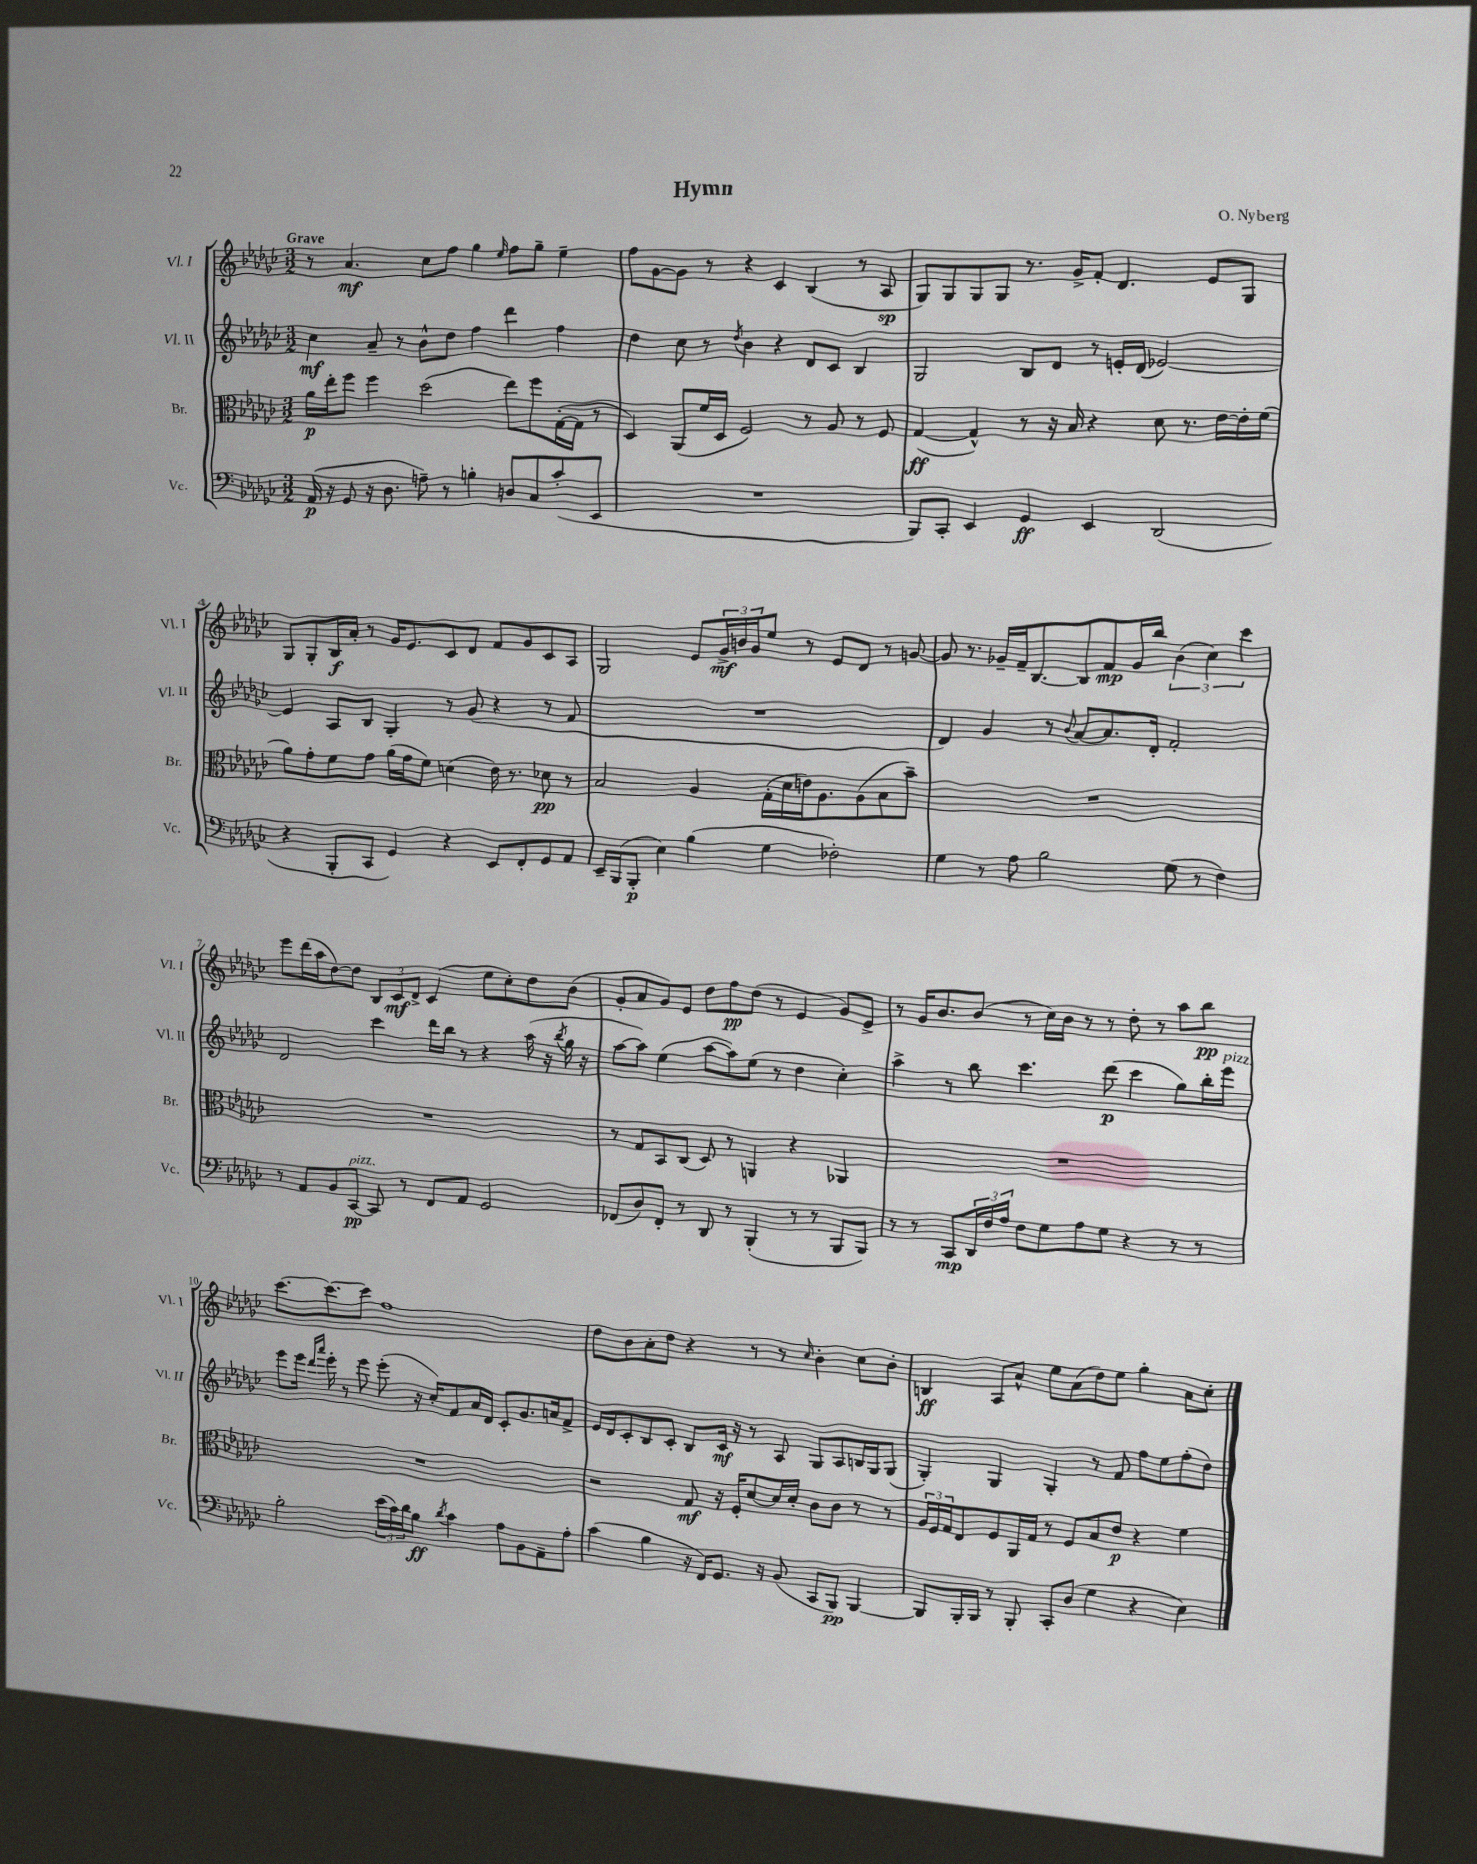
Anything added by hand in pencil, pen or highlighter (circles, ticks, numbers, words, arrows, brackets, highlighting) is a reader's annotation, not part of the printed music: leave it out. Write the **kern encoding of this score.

**kern	**dynam	**kern	**dynam	**kern	**dynam	**kern	**dynam
*part4	*part4	*part3	*part3	*part2	*part2	*part1	*part1
*staff4	*staff4	*staff3	*staff3	*staff2	*staff2	*staff1	*staff1
*I"Vc.	*	*I"Br.	*	*I"Vl. II	*	*I"Vl. I	*
*I'Vc.	*	*I'Br.	*	*I'Vl. II	*	*I'Vl. I	*
*clefF4	*	*clefC3	*	*clefG2	*	*clefG2	*
*k[b-e-a-d-g-c-]	*	*k[b-e-a-d-g-c-]	*	*k[b-e-a-d-g-c-]	*	*k[b-e-a-d-g-c-]	*
*M3/2	*	*M3/2	*	*M3/2	*	*M3/2	*
=1	=1	=1	=1	=1	=1	=1	=1
!	!	!	!	!	!	!LO:TX:a:B:t=Grave	!
(16AA-/	p	16a-\LL	p	4cc-\	mf	8r	.
16r	.	16ee-'\J	.	.	.	.	.
8GG-/	.	8ff\J	.	.	.	4.a-/	mf
16r	.	4ff\	.	8a-~/	.	.	.
8.D-\	.	.	.	.	.	.	.
.	.	.	.	8r	.	.	.
8An~\)	.	(2dd-\	.	8b-^^\L	.	8cc-\L	.
8r	.	.	.	8dd-\J	.	8ff\J	.
4Bn'\	.	.	.	4ff\	.	4gg-\	.
.	.	.	.	.	.	16qqee-/	.
8Dn/L	.	8ee-\L)	.	4ddd-\	.	8ff\L	.
8C-/	.	8ff\	.	.	.	8gg-~\J	.
(8c-'/	.	([16G-'\L	.	4ff\	.	4ee-~\	.
.	.	16G-\JJ]	.	.	.	.	.
8EE-/J	.	8r	.	.	.	.	.
=2	=2	=2	=2	=2	=2	=2	=2
1.r	.	4D-/)	.	4dd-\	.	8ff\L	.
.	.	.	.	.	.	[8g-\	.
.	.	(8AA-/L	.	8cc-\	.	8g-\J]	.
.	.	16f/L	.	8r	.	8r	.
.	.	16D-/JJ	.	.	.	.	.
.	.	.	.	8qdd-/	.	.	.
.	.	2F/)	.	4b-\	.	4r	.
.	.	.	.	4r	.	4c-/	.
.	.	8r	.	8d-/L	.	(4B-/	.
.	.	8A-/	.	8c-/J	.	.	.
.	.	8r	.	4B-/	.	8r	.
.	.	8F/	.	.	.	8A-/	sp
=3	=3	=3	=3	=3	=3	=3	=3
8BBB-/L)	.	([4G-/	ff	2G-/	.	8G-/L)	.
8CC-'/J	.	.	.	.	.	8G-/	.
4EE-/	.	4G-^^/])	.	.	.	8G-/	.
.	.	.	.	.	.	8G-/J	.
4GG-/	ff	8r	.	8B-/L	.	8.r	.
.	.	16r	.	8d-/J	.	.	.
.	.	16B-/	.	.	.	16g-^/KL	.
4EE-/	.	4r	.	8r	.	8f'/J	.
.	.	.	.	16en'/LL	.	4.d-/	.
.	.	.	.	(16d-/JJ	.	.	.
(2DD-/	.	8d-\	.	[2e-X/)	.	.	.
.	.	8.r	.	.	.	.	.
.	.	.	.	.	.	8e-/L	.
.	.	[16e-\LL	.	.	.	.	.
.	.	16e-'\]	.	.	.	8G-/J	.
.	.	(16f\JJ	.	.	.	.	.
!!LO:LB:g=z
=4	=4	=4	=4	=4	=4	=4	=4
4r	.	8a-\L)	.	4e-/]	.	8G-/L	.
.	.	8g-'\	.	.	.	8G-'/	.
8BBB-'/L	.	8f\	.	8A-/L	.	16B-/L	f
.	.	.	.	.	.	16a-'/JJ	.
8CC-/J	.	8g-\J	.	8B-/J	.	8r	.
4GG-/)	.	(16a-\LL	.	4G-'/	.	16g-/KL	.
.	.	16g-\J	.	.	.	8.e-/	.
.	.	8f\J)	.	.	.	.	.
4r	.	(4dn\	.	8r	.	8c-/	.
.	.	.	.	(8g-/	.	8d-/J	.
8EE-/L	.	16e-\)	.	4r	.	8f/L	.
.	.	8.r	.	.	.	.	.
8FF'/	.	.	.	.	.	8g-/	.
8GG-/	.	8d-X\	pp	8r	.	8c-/	.
8AA-/J	.	8r	.	8f/	.	8A-/J	.
=5	=5	=5	=5	=5	=5	=5	=5
16EE-~/LL	.	2B-/	.	1.r	.	2G-/	.
(16BBB-/J	.	.	.	.	.	.	.
8BBB-'/J	p	.	.	.	.	.	.
4E-\)	.	.	.	.	.	.	.
(4B-\	.	4A-/	.	.	.	8e-/L	.
.	.	.	.	.	.	24g-^/L	mf
.	.	.	.	.	.	24bn/	.
.	.	.	.	.	.	24g-/J	.
4G-\	.	(16G-'\LL	.	.	.	8ee-/J	.
.	.	16d-\	.	.	.	.	.
.	.	16en\J)	.	.	.	8r	.
.	.	8.A-\	.	.	.	.	.
2F-X'\)	.	.	.	.	.	8e-/L	.
.	.	(8A-\	.	.	.	8d-/J	.
.	.	8B-\	.	.	.	8r	.
.	.	8b-~\J)	.	.	.	[8gn/	.
=6	=6	=6	=6	=6	=6	=6	=6
4G-\	.	1.r	.	4d-/)	.	8g/]	.
.	.	.	.	.	.	8.r	.
8r	.	.	.	4g-/	.	.	.
.	.	.	.	.	.	16g-X~/LL	.
8A-\	.	.	.	.	.	16f~/J	.
.	.	.	.	.	.	[8.B-/	.
2B-\	.	.	.	8r	.	.	.
.	.	.	.	8qqb-/	.	.	.
.	.	.	.	[8a-/L	.	8B-/]	.
.	.	.	.	8.a-/]	.	8f/	mp
.	.	.	.	.	.	16g-/L	.
.	.	.	.	16d-'/Jk	.	16bb-/JJ	.
(8G-\	.	.	.	2f'/	.	(6b-\	.
8r	.	.	.	.	.	.	.
.	.	.	.	.	.	6cc-\)	.
4F\)	.	.	.	.	.	.	.
.	.	.	.	.	.	6ccc-\	.
!!LO:LB:g=z
=7	=7	=7	=7	=7	=7	=7	=7
8r	.	1.r	.	2d-/	.	8eee-\L	.
8AA-/L	.	.	.	.	.	(16ddd-\L	.
.	.	.	.	.	.	16aa-\J	.
8BB-/	.	.	.	.	.	[8dd-\)	.
!LO:TX:a:i:t=pizz.	!	!	!	!	!	!	!
[8CC-/J	pp	.	.	.	.	8dd-\J]	.
8CC-/]	.	.	.	4ccc-\	.	12B-/L	.
.	.	.	.	.	.	12c-/	mf
8r	.	.	.	.	.	.	.
.	.	.	.	.	.	12d-^/J	.
8FF/L	.	.	.	16ddd-\LL	.	(4c-/	.
.	.	.	.	16bb-\JJ	.	.	.
8AA-/J	.	.	.	8r	.	.	.
2GG-/	.	.	.	4r	.	8ee-\L	.
.	.	.	.	.	.	8cc-'\)	.
.	.	.	.	(16aa-\	.	8dd-\	.
.	.	.	.	16r	.	.	.
.	.	.	.	8qbb-/	.	.	.
.	.	.	.	16gg-\	.	(8b-\J	.
.	.	.	.	16r	.	.	.
=8	=8	=8	=8	=8	=8	=8	=8
(8FF-X/L	.	8r	.	[8aa-\L	.	8g-'/L	.
8D-/)	.	8G-/L	.	8aa-\J])	.	8a-/	.
8FF-'/J	.	8BB-/	.	(4ee-\	.	8g-/)	.
8r	.	(8C-/J	.	.	.	8e-/J	.
8DD-/	.	8D-/)	.	[8aa-\L	.	8dd-\L	.
8r	.	8r	.	8aa-\])	.	8ff\	pp
(4BBB-'/	.	4AAn/	.	(8ee-\J	.	(8dd-\J	.
.	.	.	.	8r	.	8r	.
8r	.	4r	.	4dd-\	.	4e-/	.
8r	.	.	.	.	.	.	.
8BBB-/L	.	4AA-X/	.	4cc-'\)	.	8g-/L)	.
8BBB-/J)	.	.	.	.	.	8e-^/J	.
=9	=9	=9	=9	=9	=9	=9	=9
8r	.	1.r	.	4aa-^\	.	8r	.
8r	.	.	.	.	.	16g-/KL	.
.	.	.	.	.	.	8.b-/	.
8CC-/L	mp	.	.	8r	.	.	.
24DD-/L	.	.	.	8bb-\	.	(8b-/J	.
24F/	.	.	.	.	.	.	.
24A-/JJ	.	.	.	.	.	.	.
8F\L	.	.	.	4.ccc-\	.	8r	.
8G-\	.	.	.	.	.	16cc-\LL)	.
.	.	.	.	.	.	16b-\JJ	.
8A-\	.	.	.	.	.	8r	.
8G-\J	.	.	.	(8ddd-\	p	8r	.
4r	.	.	.	4ccc-\	.	8dd-'\	.
.	.	.	.	.	.	8r	.
8r	.	.	.	8gg-\L)	.	8aa-\L	.
8r	.	.	.	16bb-'\L	.	8bb-\J	pp
!	!	!	!	!LO:TX:a:i:t=pizz.	!	!	!
.	.	.	.	16eee-\JJ	.	.	.
!!LO:LB:g=z
=10	=10	=10	=10	=10	=10	=10	=10
2B-'\	.	1.r	.	8eee-\L	.	[8.ccc-\L	.
.	.	.	.	16eee-\Jk	.	.	.
.	.	.	.	16qqddd-/LL	.	.	.
.	.	.	.	16qqaaa-/JJ	.	.	.
.	.	.	.	16eee-'\	.	8.ccc-\_	.
.	.	.	.	8r	.	.	.
.	.	.	.	8eee-\	.	8ccc-\J]	.
(24e-\LL	.	.	.	(8eee-'\	.	1ff	.
24c-\)	.	.	.	.	.	.	.
24d-\J	.	.	.	.	.	.	.
8B-\J	ff	.	.	16r	.	.	.
.	.	.	.	16cc-'/KL)	.	.	.
8qd-/	.	.	.	.	.	.	.
4c-\	.	.	.	8f/	.	.	.
.	.	.	.	16a-/L	.	.	.
.	.	.	.	16d-/JJ	.	.	.
8A-\L	.	.	.	8c-'/L	.	.	.
8BB-\	.	.	.	8.g-/	.	.	.
8AA-~\	.	.	.	.	.	.	.
.	.	.	.	16an/k	.	.	.
8A-'\J	.	.	.	8f^/J	.	.	.
=11	=11	=11	=11	=11	=11	=11	=11
(4c-\	.	2r	.	16e-/LL	.	8dd-\L	.
.	.	.	.	16d-/J	.	.	.
.	.	.	.	8c-'/	.	8b-\	.
4B-\	.	.	.	8B-/	.	8a-'\	.
.	.	.	.	8c-'/J	.	8dd-\J	.
16r	.	8G-/	mf	8B-/L	.	4r	.
16FF/KL)	.	.	.	.	.	.	.
8.GG-/J	.	16r	.	16c-/Jk	mf	.	.
.	.	16F'/KL	.	16r	.	.	.
.	.	[8d-/	.	8r	.	8r	.
16r	.	.	.	.	.	.	.
(8BB-/	.	16d-/L]	.	8A-/	.	8r	.
.	.	16d-'/JJ	.	.	.	.	.
.	.	.	.	.	.	16qqcc-/	.
8CC-/L	.	8c-\L	.	8G-/L	.	4b-'\	.
8BBB-/J)	pp	8c-\J	.	8A-/	.	.	.
[4BBB-/	.	8r	.	16Bn/L	.	8cc-\L	.
.	.	.	.	16G-/J	.	.	.
.	.	8r	.	(8G-/J	.	8b-'\J	.
=12	=12	=12	=12	=12	=12	=12	=12
8BBB-/L]	.	24A-/LL	.	4G-'/)	.	4Bn/	ff
.	.	24F/	.	.	.	.	.
.	.	24G-/J	.	.	.	.	.
16BBB-'/L	.	8E-/	.	.	.	.	.
16BBB-/JJ	.	.	.	.	.	.	.
8r	.	8F/	.	4G-/	.	8A-/L	.
8BBB-'/	.	16AA-/L	.	.	.	8a-^^/J	.
.	.	16G-/JJ	.	.	.	.	.
8CC-'/L	.	8r	.	4G-'/	.	8ee-\L	.
(8D-/J	.	8F/L	.	.	.	(8a-\	.
4G-\	.	8B-/	.	8r	.	8dd-\)	.
.	.	8e-/J	p	8f/	.	8ee-\J	.
4r	.	4r	.	8ff\L	.	4gg-'\	.
.	.	.	.	8ee-\	.	.	.
4E-\)	.	4f\	.	(8ff'\	.	8a-\L	.
.	.	.	.	8dd-\J)	.	8cc-'\J	.
==	==	==	==	==	==	==	==
*-	*-	*-	*-	*-	*-	*-	*-
